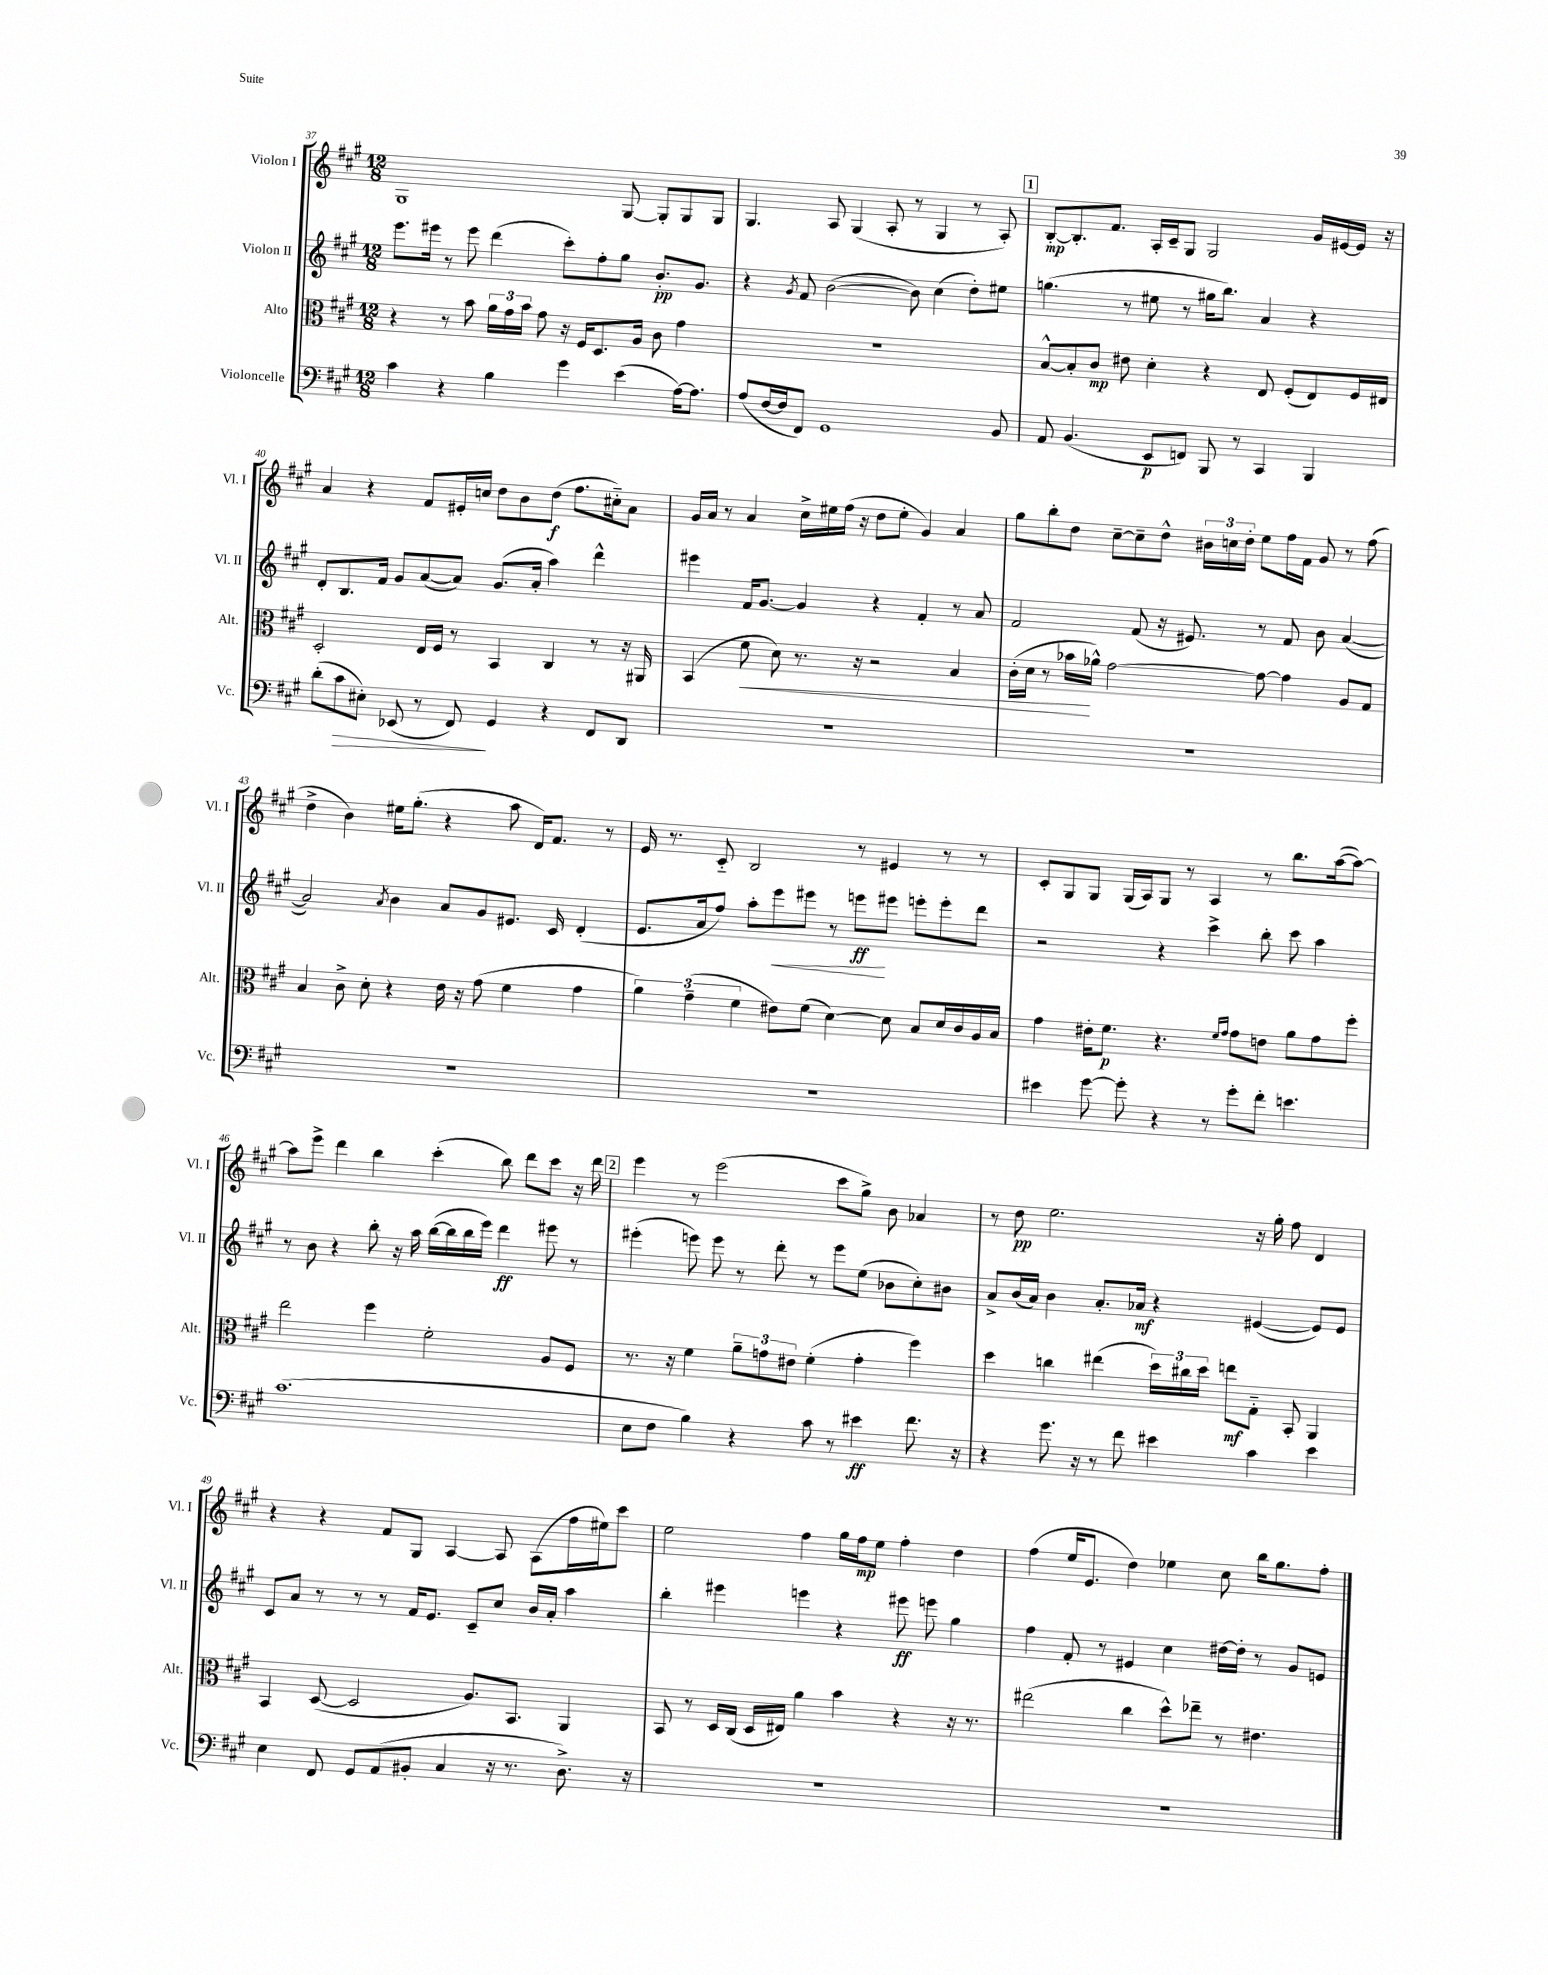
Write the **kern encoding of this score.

**kern	**dynam	**kern	**dynam	**kern	**dynam	**kern	**dynam
*part4	*part4	*part3	*part3	*part2	*part2	*part1	*part1
*staff4	*staff4	*staff3	*staff3	*staff2	*staff2	*staff1	*staff1
*I"Violoncelle	*	*I"Alto	*	*I"Violon II	*	*I"Violon I	*
*I'Vc.	*	*I'Alt.	*	*I'Vl. II	*	*I'Vl. I	*
*clefF4	*	*clefC3	*	*clefG2	*	*clefG2	*
*k[f#c#g#]	*	*k[f#c#g#]	*	*k[f#c#g#]	*	*k[f#c#g#]	*
*M12/8	*	*M12/8	*	*M12/8	*	*M12/8	*
=37	=37	=37	=37	=37	=37	=37	=37
4c#\	.	4r	.	8.eee\L	.	1G#	.
.	.	.	.	16eee#X\Jk	.	.	.
4r	.	8r	.	8r	.	.	.
.	.	8b\	.	8eee#\	.	.	.
4B\	.	24a\LL	.	(4ddd\	.	.	.
.	.	24g#\	.	.	.	.	.
.	.	24b\JJ	.	.	.	.	.
.	.	8g#\	.	.	.	.	.
4g#\	.	16r	.	8ccc#'\L)	.	.	.
.	.	16F#/KL	.	.	.	.	.
.	.	8.D/	.	8ff#'\	.	.	.
(4e\	.	.	.	8gg#\J	.	[8G#/	.
.	.	16A/Jk	.	.	.	.	.
.	.	8c#\	.	8.b'/L	pp	8G#'/L]	.
[16A\KL)	.	4g#\	.	.	.	8G#/	.
8.A\J]	.	.	.	8.g#/J	.	.	.
.	.	.	.	.	.	8G#/J	.
=38	=38	=38	=38	=38	=38	=38	=38
(8A/L	.	1.r	.	4r	.	4.G#/	.
[16F#/L	.	.	.	.	.	.	.
16F#/J]	.	.	.	.	.	.	.
.	.	.	.	8qg#/	.	.	.
8FF#/J)	.	.	.	8f#/	.	.	.
1GG#	.	.	.	([2b\	.	8A/	.
.	.	.	.	.	.	(4G#/	.
.	.	.	.	.	.	8A'/	.
.	.	.	.	8b\])	.	8r	.
.	.	.	.	(4cc#\	.	4G#/	.
.	.	.	.	8dd'\L)	.	8r	.
8BB/	.	.	.	8ee#X\J	.	8A'/)	.
!!LO:REH:place=s1:t=1
=39	=39	=39	=39	=39	=39	=39	=39
8AA/	.	[8B^^/L	.	(4.ggn\	.	[8B'/L	mp
(4.BB/	.	8B'/]	.	.	.	8.B'/]	.
.	.	8c#/J	mp	.	.	.	.
.	.	.	.	.	.	8.f#/J	.
.	.	8e#X\	.	8r	.	.	.
8EE/L	p	4d'\	.	8ee#X\	.	16A'/LL	.
.	.	.	.	.	.	16c#~/J	.
8FFn/J)	.	.	.	8r	.	8G#/J	.
8BBB/	.	4r	.	16gg#X\KL	.	2G#/	.
.	.	.	.	8.bb\J)	.	.	.
8r	.	.	.	.	.	.	.
4CC#/	.	8E/	.	4a/	.	.	.
.	.	(8F#'/L	.	.	.	.	.
4BBB/	.	8E/)	.	4r	.	16g#/LL	.
.	.	.	.	.	.	[16e#X/	.
.	.	16F#/L	.	.	.	16e#/JJ]	.
.	.	16E#X/JJ	.	.	.	16r	.
!!LO:LB:g=z
=40	=40	=40	=40	=40	=40	=40	=40
(8d'\L	.	2D'/	.	8d'/L	.	4a/	.
!	!LO:HP:b	!	!	!	!	!	!
8c#\	>	.	.	8.B/	.	.	.
8E#X'\J)	.	.	.	.	.	4r	.
.	.	.	.	16f#/Jk	.	.	.
(8EE-X/	.	.	.	8g#/L	.	.	.
8r	.	16E/LL	.	([8a/	.	8f#/L	.
.	.	16F#/JJ	.	.	.	.	.
8FF#/)	.	8r	.	8a/J])	.	16e#X'/L	.
.	.	.	.	.	.	16ccn/JJ	.
4GG#/	]	4BB/	.	(8.g#/L	.	8dd\L	.
.	.	.	.	.	.	8b\	.
.	.	.	.	16a'/Jk	.	.	.
4r	.	4C#/	.	4aa\)	.	(8dd\J	f
.	.	.	.	.	.	8.ff#\L	.
8FF#/L	.	8r	.	4ddd^^\	.	.	.
.	.	.	.	.	.	16cc#X\k)	.
8DD/J	.	16r	.	.	.	8a\J	.
.	.	16AA#X/	.	.	.	.	.
=41	=41	=41	=41	=41	=41	=41	=41
1.r	.	(4BB/	.	4eee#X\	.	16g#/LL	.
.	.	.	.	.	.	16a/JJ	.
.	.	.	.	.	.	8r	.
!	!	!	!LO:HP:b	!	!	!	!
.	.	8f#\	<	16f#/KL	.	4a/	.
.	.	.	.	[8.g#/J	.	.	.
.	.	8d\)	.	.	.	.	.
.	.	8.r	.	4g#/]	.	16cc#^\LL	.
.	.	.	.	.	.	16ee#X\	.
.	.	.	.	.	.	(16ff#\JJ	.
.	.	16r	.	.	.	16r	.
.	.	2r	.	4r	.	8dd\L	.
.	.	.	.	.	.	8ee#'\J	.
.	.	.	.	4f#'/	.	4g#/)	.
.	.	4B/	.	8r	.	4a/	.
.	.	.	.	8a/	.	.	.
=42	=42	=42	=42	=42	=42	=42	=42
1.r	.	(16c#'\LL	.	2f#/	.	8gg#\L	.
.	.	16d\JJ	.	.	.	.	.
.	.	8r	.	.	.	8bb'\	.
.	.	16b-X\LL	.	.	.	8dd\J	.
.	.	16a-X^^\JJ)	[	.	.	.	.
.	.	[2g#\	.	.	.	[8cc#~\L	.
.	.	.	.	(8f#/	.	8cc#~\]	.
.	.	.	.	16r	.	8dd^^\J	.
.	.	.	.	8.e#X/)	.	.	.
.	.	.	.	.	.	24b#X\LL	.
.	.	.	.	.	.	24ccn\	.
.	.	.	.	.	.	24dd'\JJ	.
.	.	8g#\_	.	8r	.	8ee\L	.
.	.	4g#\]	.	8f#/	.	16ff#\L	.
.	.	.	.	.	.	16f#\JJ	.
.	.	.	.	8b\	.	8g#/	.
.	.	8A/L	.	([4a/	.	8r	.
.	.	8G#/J	.	.	.	(8ff#\	.
!!LO:LB:g=z
=43	=43	=43	=43	=43	=43	=43	=43
1.r	.	4B/	.	2a/])	.	4dd^\	.
.	.	8c#^\	.	.	.	4b\)	.
.	.	8d'\	.	.	.	.	.
.	.	.	.	8qa/	.	.	.
.	.	4r	.	4b\	.	16ee#X\KL	.
.	.	.	.	.	.	(8.gg#'\J	.
.	.	16e\	.	8a/L	.	4r	.
.	.	16r	.	.	.	.	.
.	.	(8g#\	.	8g#/	.	.	.
.	.	4f#\	.	8.e#X/J	.	8aa\	.
.	.	.	.	.	.	16d/KL)	.
.	.	.	.	16c#/	.	8.f#/J	.
.	.	4g#\	.	(4d'/	.	.	.
.	.	.	.	.	.	8r	.
=44	=44	=44	=44	=44	=44	=44	=44
1.r	.	6a\)	.	8.e/L	.	16e/	.
.	.	.	.	.	.	8.r	.
.	.	(6g#~\	.	.	.	.	.
.	.	.	.	16a/k	.	.	.
.	.	.	.	8ff#/J)	.	8c#/	.
.	.	6f#\	.	.	.	.	.
.	.	.	.	8aa'\L	.	2B/	.
!	!	!	!	!	!LO:HP:b	!	!
.	.	8e#X\L)	.	8eee\	<	.	.
.	.	(8f#\J	.	8eee#X\J	.	.	.
.	.	[4d\)	.	8r	.	.	.
.	.	.	.	8eeen\L	ff	8r	.
.	.	8d\]	.	8eee#X\J	[	4e#X/	.
.	.	8B/L	.	8eeen'\L	.	.	.
.	.	16d/L	.	8eee'\	.	8r	.
.	.	16c#/	.	.	.	.	.
.	.	16A/	.	8ddd\J	.	8r	.
.	.	16B/JJ	.	.	.	.	.
=45	=45	=45	=45	=45	=45	=45	=45
4e#X\	.	4g#\	.	2r	.	8c#'/L	.
.	.	.	.	.	.	8G#/	.
[8g#\	.	16e#X'\KL	.	.	.	8G#/J	.
.	.	8.f#\J	p	.	.	.	.
8g#'\]	.	.	.	.	.	(16G#/LL	.
.	.	.	.	.	.	16A/J)	.
4r	.	4.r	.	4r	.	8G#/J	.
.	.	.	.	.	.	8r	.
8r	.	.	.	4ccc#^\	.	4A/	.
.	.	16qqf#/LL	.	.	.	.	.
.	.	16qqg#/JJ	.	.	.	.	.
8g#'\L	.	8g#\L	.	.	.	.	.
8f#'\J	.	8en\J	.	8bb'\	.	8r	.
4.en\	.	8a\L	.	8ccc#\	.	8.bb\L	.
.	.	8g#\	.	4aa\	.	.	.
.	.	.	.	.	.	([16aa\k	.
.	.	8ff#'\J	.	.	.	8aa\J_)	.
!!LO:LB:g=z
=46	=46	=46	=46	=46	=46	=46	=46
(1.c#	.	2ee\	.	8r	.	8aa\L]	.
.	.	.	.	8b\	.	8eee^\J	.
.	.	.	.	4r	.	4ddd\	.
.	.	4ff#\	.	8bb'\	.	4bb\	.
.	.	.	.	16r	.	.	.
.	.	.	.	16aa\	.	.	.
.	.	2f#'\	.	([16bb\LL	.	(4ccc#'\	.
.	.	.	.	16bb\]	.	.	.
.	.	.	.	16bb\	.	.	.
.	.	.	.	16eee\JJ)	.	.	.
.	.	.	.	4ddd\	ff	8bb\)	.
.	.	.	.	.	.	8ddd\L	.
.	.	8A/L	.	8eee#X\	.	8ccc#\J	.
.	.	8F#/J	.	8r	.	16r	.
.	.	.	.	.	.	16ddd\	.
!!LO:REH:place=s1:t=2
=47	=47	=47	=47	=47	=47	=47	=47
8E\L	.	8.r	.	(4eee#X'\	.	4eee\	.
8F#\J	.	.	.	.	.	.	.
.	.	16r	.	.	.	.	.
4B\)	.	4f#\	.	8eeen\)	.	8r	.
.	.	.	.	8eee\	.	(2eee\	.
4r	.	12a~\L	.	8r	.	.	.
.	.	12gn\	.	.	.	.	.
.	.	.	.	8ddd'\	.	.	.
.	.	12e#X\J	.	.	.	.	.
8c#\	.	(4f#'\	.	8r	.	.	.
8r	.	.	.	8eee\L	.	8ccc#\L	.
4e#X\	ff	4g'\	.	(8ee\J	.	8gg#^\J)	.
.	.	.	.	8b-X\L	.	8b\	.
8.f#\	.	4ff#\)	.	8cc#'\)	.	4a-X/	.
.	.	.	.	8b#X\J	.	.	.
16r	.	.	.	.	.	.	.
=48	=48	=48	=48	=48	=48	=48	=48
4r	.	4dd\	.	8a^/L	.	8r	.
.	.	.	.	(16b/L	.	8dd\	pp
.	.	.	.	16a/JJ)	.	.	.
8.g#\	.	4ccn\	.	4b\	.	2.ee\	.
16r	.	.	.	.	.	.	.
8r	.	(4ee#X\	.	8.a'/L	.	.	.
8f#\	.	.	.	.	.	.	.
.	.	.	.	16a-X/Jk	mf	.	.
4e#X\	.	24dd\LL)	.	4r	.	.	.
.	.	24cc#X\	.	.	.	.	.
.	.	24dd\JJ	.	.	.	.	.
.	.	8een\L	mf	.	.	.	.
4c#\	.	8G#\J	.	([4e#X/	.	16r	.
.	.	.	.	.	.	16gg#'\	.
.	.	8BB'/	.	.	.	8ff#\	.
4e#\	.	4AA/	.	8e#/L])	.	4d/	.
.	.	.	.	8e#/J	.	.	.
!!LO:LB:g=z
=49	=49	=49	=49	=49	=49	=49	=49
4E\	.	4BB/	.	8c#/L	.	4r	.
.	.	.	.	8a/J	.	.	.
8FF#/	.	([8D/	.	8r	.	4r	.
8GG#/L	.	2D/]	.	8r	.	.	.
(8AA/	.	.	.	8r	.	8f#/L	.
8BB#X'/J	.	.	.	16f#/KL	.	8G#/J	.
.	.	.	.	8.e/J	.	.	.
4C#/	.	.	.	.	.	[4A/	.
.	.	8.A/L)	.	8c#~/L	.	.	.
16r	.	.	.	8cc#/J	.	8A/]	.
8.r	.	8.BB/J	.	.	.	.	.
.	.	.	.	16b/LL	.	(8A\L	.
.	.	.	.	16a'/JJ	.	.	.
8.D^\)	.	4AA/	.	4aa\	.	16ff#\L	.
.	.	.	.	.	.	16ee#X\J)	.
.	.	.	.	.	.	8ccc#\J	.
16r	.	.	.	.	.	.	.
=50	=50	=50	=50	=50	=50	=50	=50
1.r	.	8BB/	.	4bb'\	.	2ee\	.
.	.	8r	.	.	.	.	.
.	.	16D/LL	.	4eee#X\	.	.	.
.	.	(16C#/JJ	.	.	.	.	.
.	.	16D/LL	.	.	.	.	.
.	.	16E#X/JJ)	.	.	.	.	.
.	.	4a\	.	4eeen\	.	4ff#\	.
.	.	4b\	.	4r	.	16gg#\LL	.
.	.	.	.	.	.	16ff#\J	mp
.	.	.	.	.	.	8ee\J	.
.	.	4r	.	8eee#X\	ff	4ff#'\	.
.	.	.	.	8eeen\	.	.	.
.	.	16r	.	4gg#\	.	4dd\	.
.	.	8.r	.	.	.	.	.
=51	=51	=51	=51	=51	=51	=51	=51
1.r	.	(2ee#X\	.	4ff#\	.	(4ff#\	.
.	.	.	.	8f#'/	.	16ee/KL	.
.	.	.	.	.	.	8.e/J	.
.	.	.	.	8r	.	.	.
.	.	4cc#\	.	4e#X/	.	4dd\)	.
.	.	8dd^^\L)	.	4cc#\	.	4ee-X\	.
.	.	8ee-X~\J	.	.	.	.	.
.	.	8r	.	[16dd#X\LL	.	8cc#\	.
.	.	.	.	16dd#'\JJ]	.	.	.
.	.	4.e#X\	.	8r	.	16bb\KL	.
.	.	.	.	.	.	8.gg#\	.
.	.	.	.	8g#/L	.	.	.
.	.	.	.	8en/J	.	8ff#'\J	.
==	==	==	==	==	==	==	==
*-	*-	*-	*-	*-	*-	*-	*-
